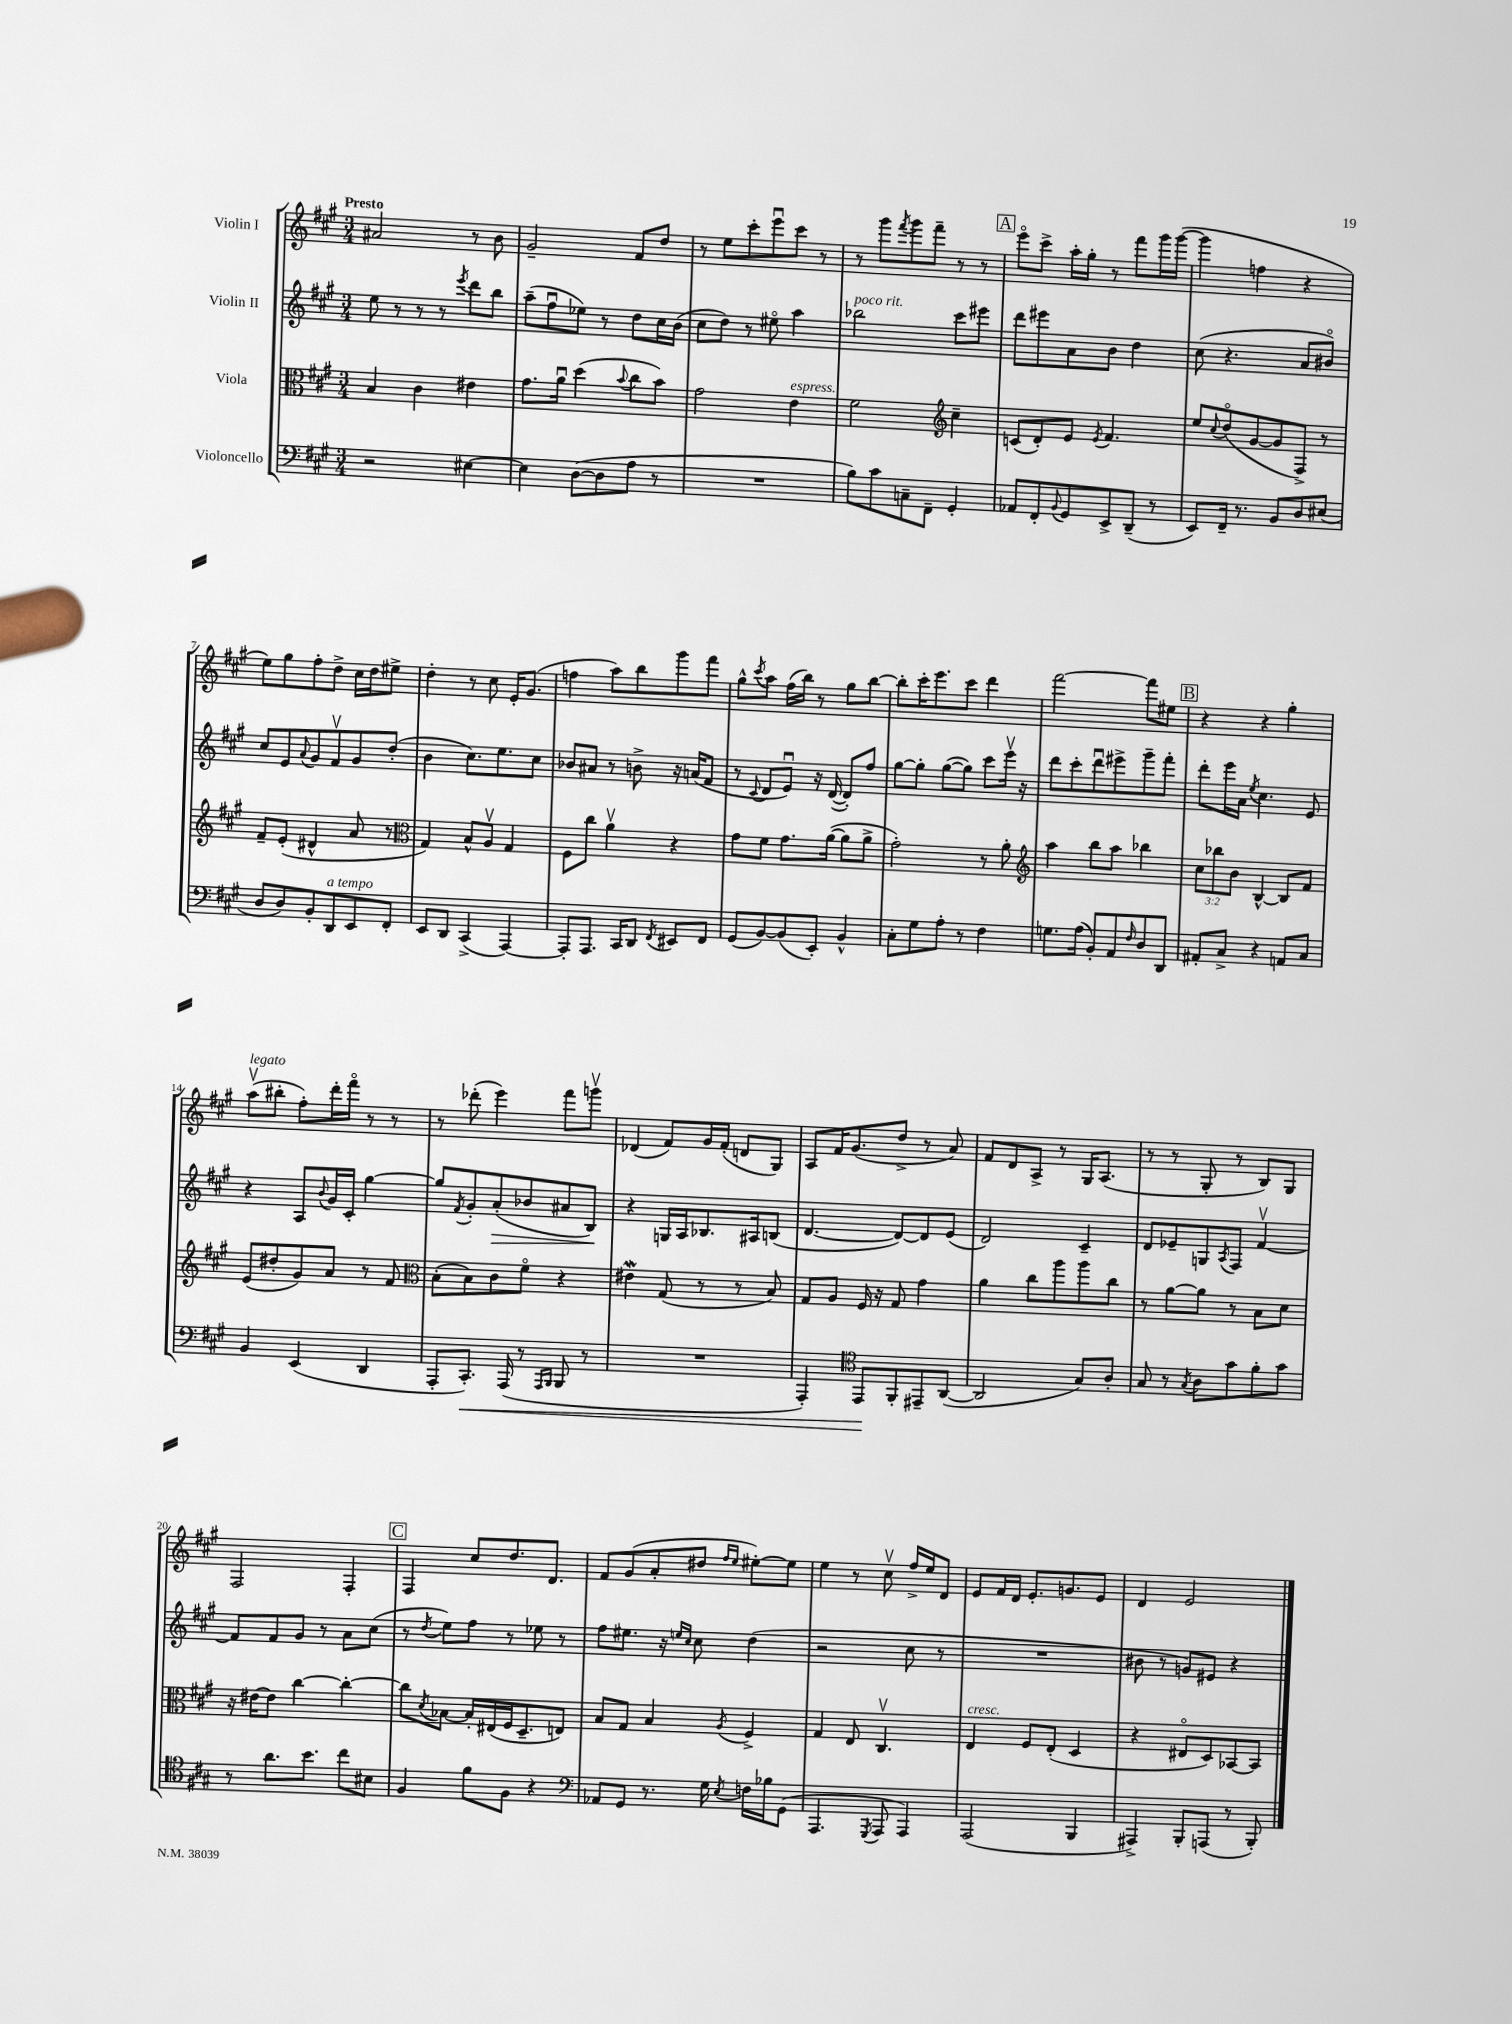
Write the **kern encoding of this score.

**kern	**kern	**kern	**kern
*staff4	*staff3	*staff2	*staff1
*clefF4	*clefC3	*clefG2	*clefG2
*k[f#c#g#]	*k[f#c#g#]	*k[f#c#g#]	*k[f#c#g#]
*M3/4	*M3/4	*M3/4	*M3/4
2r	4B	8ee	2a#
.	.	8r	.
.	4c#	8r	.
.	.	8r	.
.	.	8qeee	.
[4E#	4e#	8ddd	8r
.	.	8bb	8b
=	=	=	=
4E#]	8.g#	(8aa~	2g#~
.	.	8ff#u	.
.	16au	.	.
([8D	(4dd	8ee-)	.
8D]	.	8r	.
.	8qqb	.	.
8A	8cc#	8dd	8f#
8r	8b)	16cc#	8dd
.	.	(16b	.
=	=	=	=
2.r	2g#	8cc#	8r
.	.	8dd)	8ee
.	.	8r	8ccc#'
.	.	8ee#o	8eeeu
.	4e	4aa	8ccc#
.	.	.	8r
=	=	=	=
8B)	2f#	2bb-	8r
8c#	.	.	8ggg#
.	.	.	8qfff#
8C~	.	.	8ggg#
8FF#~	.	.	8fff#~
*	*clefG2	*	*
4GG#'	4cc#~	8ccc#	8r
.	.	8eee#	8r
=	=	=	=
8AA-	(8c	8ddd	8eeeo
8FF#'	8d')	8eee#	8ccc#^
8qqBB	.	.	.
8GG#	8e	8a	16aa'
.	.	.	16gg#'
.	8qe	.	.
8EE^	4.f#	8b	8r
(8DD~	.	4dd	8fff#
8r	.	.	16ggg#
.	.	.	([16ggg#
=	=	=	=
8EE)	8ee	(8cc#	4ggg#]
.	8qqcc#	.	.
16FF#~	(8ddo	4.r	.
8.r	.	.	.
.	[8g#	.	4ff
8BB	8g#]	.	.
8D	8F#^)	8a	4r
(8E#	8r	8b#o)	.
=	=	=	=
8D	8f#~	8cc#	8ee)
8D)	(8e'	8e	8gg#
.	.	8qqa	.
8BB'	4d#^^	8g#	8ff#'
8DD	.	8f#v	8dd^
8EE	8a	8g#	16cc#
.	.	.	16dd
8FF#'	8r	(8dd'	8ee#^
=	=	=	=
*	*clefC3	*	*
8EE	4G#)	4b	4dd'
8DD	.	.	.
(4CC#^	8B^^	8.cc#)	8r
.	8Av	.	8cc#
.	.	8.ee	.
[4AAA)	4G#	.	16e'
.	.	.	(8.g#
.	.	8cc#	.
=	=	=	=
8AAA']	8F#	8b-	4ff
8.AAA	8cc#	8a#	.
.	4av	8r	8aa)
16CC#	.	.	.
8DD	.	8b^	8bb
8qFF#	.	.	.
8EE#	4r	16r	8ggg#
.	.	(16a	.
8FF#	.	8f#	8fff#
=	=	=	=
(8GG#	8g#	8r	8gg#^^
.	.	8qqc#	8qccc#
[8BB)	8f#	8d	8aa
(8BB]	8.g#	8eu)	(16ff#
.	.	.	16bb)
8EE')	.	16r	8r
.	([16a	([16d	.
4BB^^	8a]	8d'])	8gg#
.	8a^	8ff#	[8bb
=	=	=	=
8C#'	2g#')	[8gg#	8bb']
8G#	.	8gg#']	16ccc#'
.	.	.	8.eee
8A'	.	([8gg#	.
8r	.	8gg#])	8ccc#
4F#	8r	8ccc#	4ddd
.	8a'	16eeev	.
.	.	16r	.
=	=	=	=
*	*clefG2	*	*
8.G	4aa	8ddd	[2fff#
.	.	8ccc#'	.
(16A	.	.	.
8BB')	8bb	8dddu	.
8AA	8aa	8eee#^	.
16qqF#	.	.	.
8D	4bb-	8ggg#~	8fff#]
8DD	.	8fff#'	8ee#
=	=	=	=
8AA#'	12cc#	8ddd'	4r
.	12bb-	.	.
8C#^	.	16eee	.
.	12b	.	.
.	.	16a	.
.	.	8qee	.
4r	[4B^^	4.cc#	4r
8AA	8B]	.	4gg#'
8C#	8f#	8e	.
=	=	=	=
4BB	(8e	4r	(8aav
.	8dd#'	.	8bb#'
(4EE	8g#)	8A	8ff#')
.	.	8qqb	.
.	8a	16g#	16ddd'
.	.	16c#'	16fff#o
4DD	8r	[4gg#	8r
.	8f#	.	8r
=	=	=	=
*	*clefC3	*	*
8AAA'	(8B'	8gg#]	8r
.	.	8qf#	.
8.CC#')	8B)	8g#'	(8ddd-'
.	8c#	(8a'	4eee)
(16AAA	.	.	.
8r	8f#o	8b-	.
16qqAAA	.	.	.
16qqBBB	.	.	.
8BBB	4r	8a#	8fff#
8r	.	8B)	8gggv
=	=	=	=
2.r	4e#	4r	(4d-
.	(8G#	16G	8f#)
.	.	16A	.
.	8r	8.B-	16g#
.	.	.	(16f#'
.	8r	.	8d
.	.	16A#	.
.	8B)	(8B	8G#)
=	=	=	=
4AAA')	8G#	[4.d	8A
.	8A	.	16f#
.	.	.	(8.g#
*clefC4	*	*	*
8EE	16F#	.	.
.	16r	.	.
8FF#'	8G#	8d_)	8dd^
8EE#~	4g#	8d]	8r
([8AA	.	(8e	8a)
=	=	=	=
2AA]	4a	2d)	8f#
.	.	.	8d
.	8cc#	.	8A^
.	8aa	.	8r
8G#)	8aa	4c#~	16G#
.	.	.	(8.A
8A'	8cc#	.	.
=	=	=	=
8G#	8r	8d	8r
8r	[8a	8e-~	8r
8qG#	.	.	.
8A	8a]	8G	8G#'
.	.	8qA	.
8g#	8r	8F#	8r
8f#'	8B	[4f#v	8B)
8g#	8d	.	8G#
=	=	=	=
8r	16r	8f#]	2F#
.	[16e#	.	.
8.a	8e#]	8f#	.
.	[4cc#	8g#	.
8.b	.	.	.
.	.	8r	.
8cc#	4cc#'_	8a	4F#'
8B#	.	(8cc#	.
=	=	=	=
4F#	8cc#]	8r	4F#
.	8qd	8qdd	.
.	[8B-	8ee)	.
8f#	16B-']	8ff#	8cc#
.	(16E#	.	.
8F#	16F#	8r	8.dd
.	8.D~	.	.
4r	.	8ee-	.
.	.	.	8.d
.	8E)	8r	.
=	=	=	=
*clefF4	*	*	*
8AA-	8B	8ff#	8f#
8GG#	8G#	8.ee#	(8g#
8.r	4B	.	8a'
.	.	16r	.
.	.	16qqee	.
.	.	16qqcc#	.
.	.	8cc#	8dd#
16G#	.	.	.
.	.	.	16qqff#
8qE	8qA	.	16qqee
16F	4F#^	(4dd	[8ee#')
16B-	.	.	.
(8GG#	.	.	8ee#]
=	=	=	=
4.AAA	4G#	2r	4ee
.	8E	.	8r
8qGGG#	.	.	.
8AAA	4.C#v	.	8cc#v
4AAA)	.	8cc#	16ff#^
.	.	.	16ee
.	.	8r	8d
=	=	=	=
(2AAA	4E	2.r	8e
.	.	.	16f#
.	.	.	16d
.	8F#	.	8.e'
.	(8E'	.	.
.	.	.	8.g
4BBB	4D	.	.
.	.	.	8e
=	=	=	=
4AAA#^)	4r	8b#	4d
.	.	8r	.
8BBB'	8E#o	8g)	2e
(8AAA	8D)	8e#	.
8r	[8BB-	4r	.
8BBB')	8BB-]	.	.
==	==	==	==
*-	*-	*-	*-
